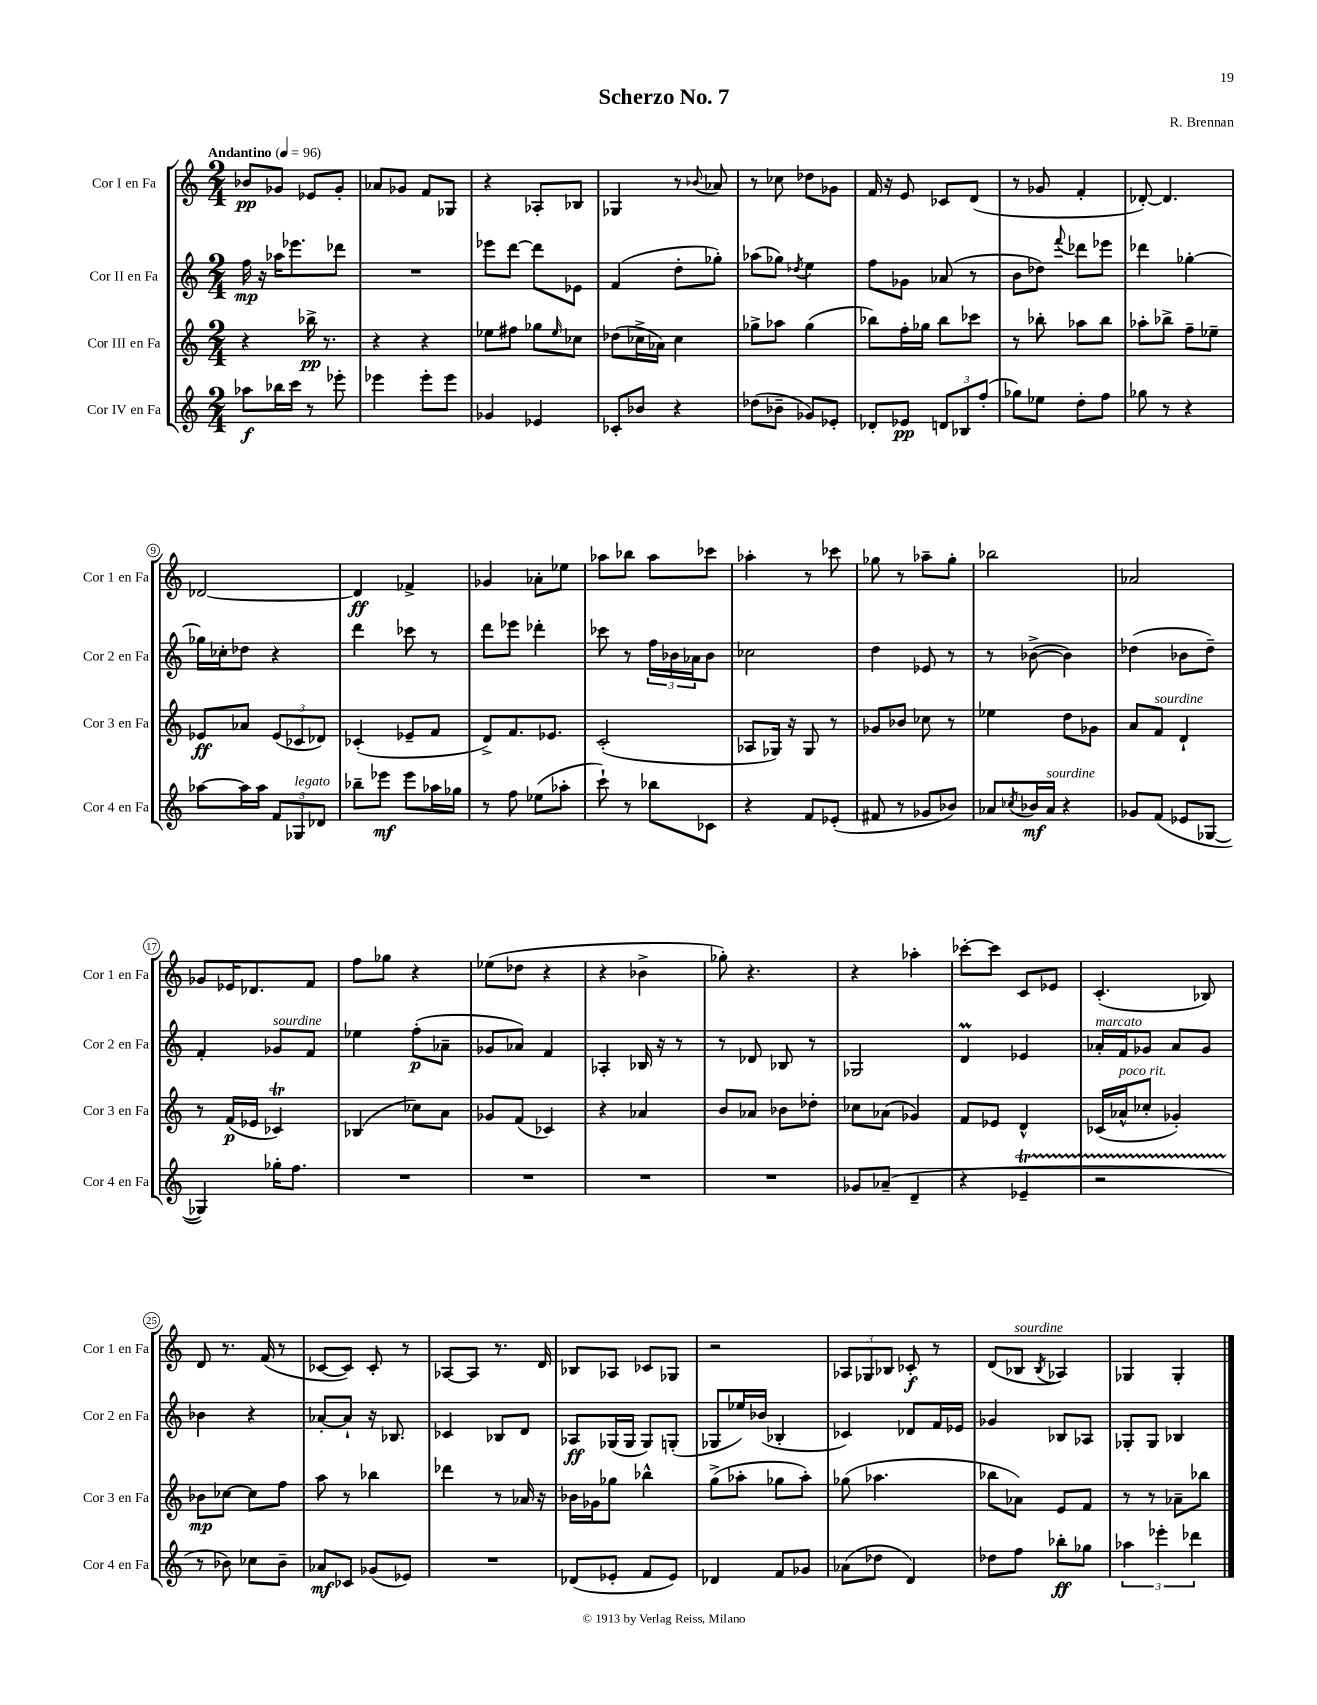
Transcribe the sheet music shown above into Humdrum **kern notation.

**kern	**kern	**kern	**kern
*staff4	*staff3	*staff2	*staff1
*clefG2	*clefG2	*clefG2	*clefG2
*k[]	*k[]	*k[]	*k[]
*M2/4	*M2/4	*M2/4	*M2/4
*MM96	*MM96	*MM96	*MM96
8aa-	4r	16ff	8b-
.	.	16r	.
16bb-	.	16aa-	8g-
16ccc	.	8.eee-	.
8r	16bb-^	.	8e-
.	8.r	.	.
8eee-'	.	8ddd-	8g-'
=	=	=	=
4eee-	4r	2r	8a-
.	.	.	8g-
8eee-'	4r	.	8f
8eee-	.	.	8G-
=	=	=	=
4g-	8ee-	8eee-	4r
.	8ff#	[8ddd	.
4e-	8gg-	8ddd]	8A-'
.	16qqee-	.	.
.	8cc-	8e-	8B-
=	=	=	=
8c-'	(8dd-	(4f	4G-
8b-	16cc-^	.	.
.	16a-)	.	.
4r	4cc-	8dd'	8r
.	.	.	8qqb-
.	.	8gg-')	8a-
=	=	=	=
(8dd-	8gg-^	(8aa-	8r
8b-~	8aa-	8gg-)	8cc-
.	.	8qdd-	.
8g-)	(4gg-	4ee	8dd-
8e-'	.	.	8g-
=	=	=	=
8d-'	8bb-)	8ff	16f
.	.	.	16r
8e-	16ff'	8g-	8e
.	16gg-	.	.
12d	8bb-	(8a-	8c-
12B-	.	.	.
.	8ccc-	8r	(8d
(12ff'	.	.	.
=	=	=	=
8gg-)	8r	8b	8r
8ee-	8bb-'	8dd-)	8g-
.	.	8qqfff	.
8dd'	8aa-	8ddd-	4f'
8ff	8bb-	8eee-	.
=	=	=	=
8gg-	8aa-'	4ddd-	[8d-')
8r	8bb-^	.	4.d-]
4r	8ff~	[4gg-'	.
.	8ee-~	.	.
=	=	=	=
[8aa-	8e-	16gg-]	[2d-
.	.	16cc-'	.
16aa-]	8a-	8dd-	.
16aa-	.	.	.
12f	(12e-	4r	.
12G-	12c-	.	.
12d-	12d-)	.	.
=	=	=	=
8bb-~	(4c-'	4ddd	4d-]
8eee-	.	.	.
8eee-	8e-~	8ccc-	4f-^
16aa-	8f	8r	.
16gg-	.	.	.
=	=	=	=
8r	8d^)	8ddd	4g-
8ff	8.f	8eee-	.
(8ee-	.	4ddd-'	8a-'
.	8.e-	.	.
8aa-'	.	.	8ee-
=	=	=	=
8ccc`)	(2c'	8ccc-	8aa-
8r	.	8r	8bb-
8bb-	.	24ff	8aa-
.	.	24b-	.
.	.	24a-	.
8c-	.	8b-	8ccc-
=	=	=	=
4r	8A-	2cc-	4aa-'
.	16G-)	.	.
.	16r	.	.
8f	8G-	.	8r
(8e-'	8r	.	8ccc-
=	=	=	=
8f#	8g-	4dd	8gg-
8r	8b-	.	8r
8g-	8cc-	8e-	8aa-~
8b-)	8r	8r	8gg-'
=	=	=	=
8a-	4ee-	8r	2bb-
8qcc-	.	.	.
16b-	.	([8b-^	.
16a-	.	.	.
4r	8dd	4b-])	.
.	8g-	.	.
=	=	=	=
8g-	8a	(4dd-	2a-
(8f	8f	.	.
8e-	4d`	8b-	.
[8G-	.	8dd-~)	.
=	=	=	=
4G-])	8r	4f'	8g-
.	(16f	.	16e-
.	16e-	.	8.d-
16gg-'	4c-)	8g-	.
8.ff	.	.	.
.	.	8f	8f
=	=	=	=
2r	(4B-	4ee-	8ff
.	.	.	8gg-
.	8cc-)	(8ff'	4r
.	8a	8a-~	.
=	=	=	=
2r	8g-	8g-	(8ee-
.	(8f	8a-)	8dd-
.	4c-)	4f	4r
=	=	=	=
2r	4r	4A-'	4r
.	4a-	16B-	4b-^
.	.	16r	.
.	.	8r	.
=	=	=	=
2r	8b	8r	8gg-')
.	8a-	8d-	4.r
.	8b-	8B-	.
.	8dd-'	8r	.
=	=	=	=
8g-	8cc-	2G-	4r
(8a-~	(8a-	.	.
4d~	4g-)	.	4aa-'
=	=	=	=
4r	8f	4d	[8ccc-'
.	8e-	.	8ccc-]
4e-~	4d^^	4e-	8c
.	.	.	8e-
=	=	=	=
2r	(16c-	16a-'	(4.c'
.	16a-^^	16f	.
.	8cc-'	8g-	.
.	4g-')	8a-	.
.	.	8g-	8B-)
=	=	=	=
8r	8b-	4b-	8d
8b-)	[8cc-	.	8.r
8cc-	8cc-]	4r	.
.	.	.	(16f
8b-~	8ff	.	8r
=	=	=	=
8a-	8aa	[8a-'	[8c-
8c-	8r	8a-`]	8c-])
(8g-	4bb-	16r	8c-'
.	.	8.B-	.
8e-)	.	.	8r
=	=	=	=
2r	4ddd-	4c-	[8A-
.	.	.	8A-]
.	8r	8B-	8.r
.	16a-	8d	.
.	16r	.	16d
=	=	=	=
(8d-	16b-	8A-	8B-
.	16g-	.	.
8e-'	8gg-	(16G-	8A-
.	.	16G-	.
8f	4bb-^^	8G-)	8c-
8e-)	.	(8G'	8G-
=	=	=	=
4d-	(8gg^	8G-	2r
.	8aa-'	16ee-)	.
.	.	(16b-	.
8f	8gg-	4B-'	.
8g-	8aa-')	.	.
=	=	=	=
(8a-	(8gg-	4c-)	12A-
.	.	.	12G-
8dd-	4.aa-	.	.
.	.	.	12B-
4d)	.	8d-	8c-'
.	.	16f	8r
.	.	16e-	.
=	=	=	=
8dd-	8bb-	4g-	(8d
8ff	8a-)	.	8B-
.	.	.	8qB-
8bb-'	8e	8B-	4A-)
8gg-	8f	8A-	.
=	=	=	=
6aa-	8r	8G-'	4G-
.	8r	8G-	.
6eee-'	.	.	.
.	8a-~	4B-	4G-'
6ddd-	.	.	.
.	8bb-	.	.
==	==	==	==
*-	*-	*-	*-
